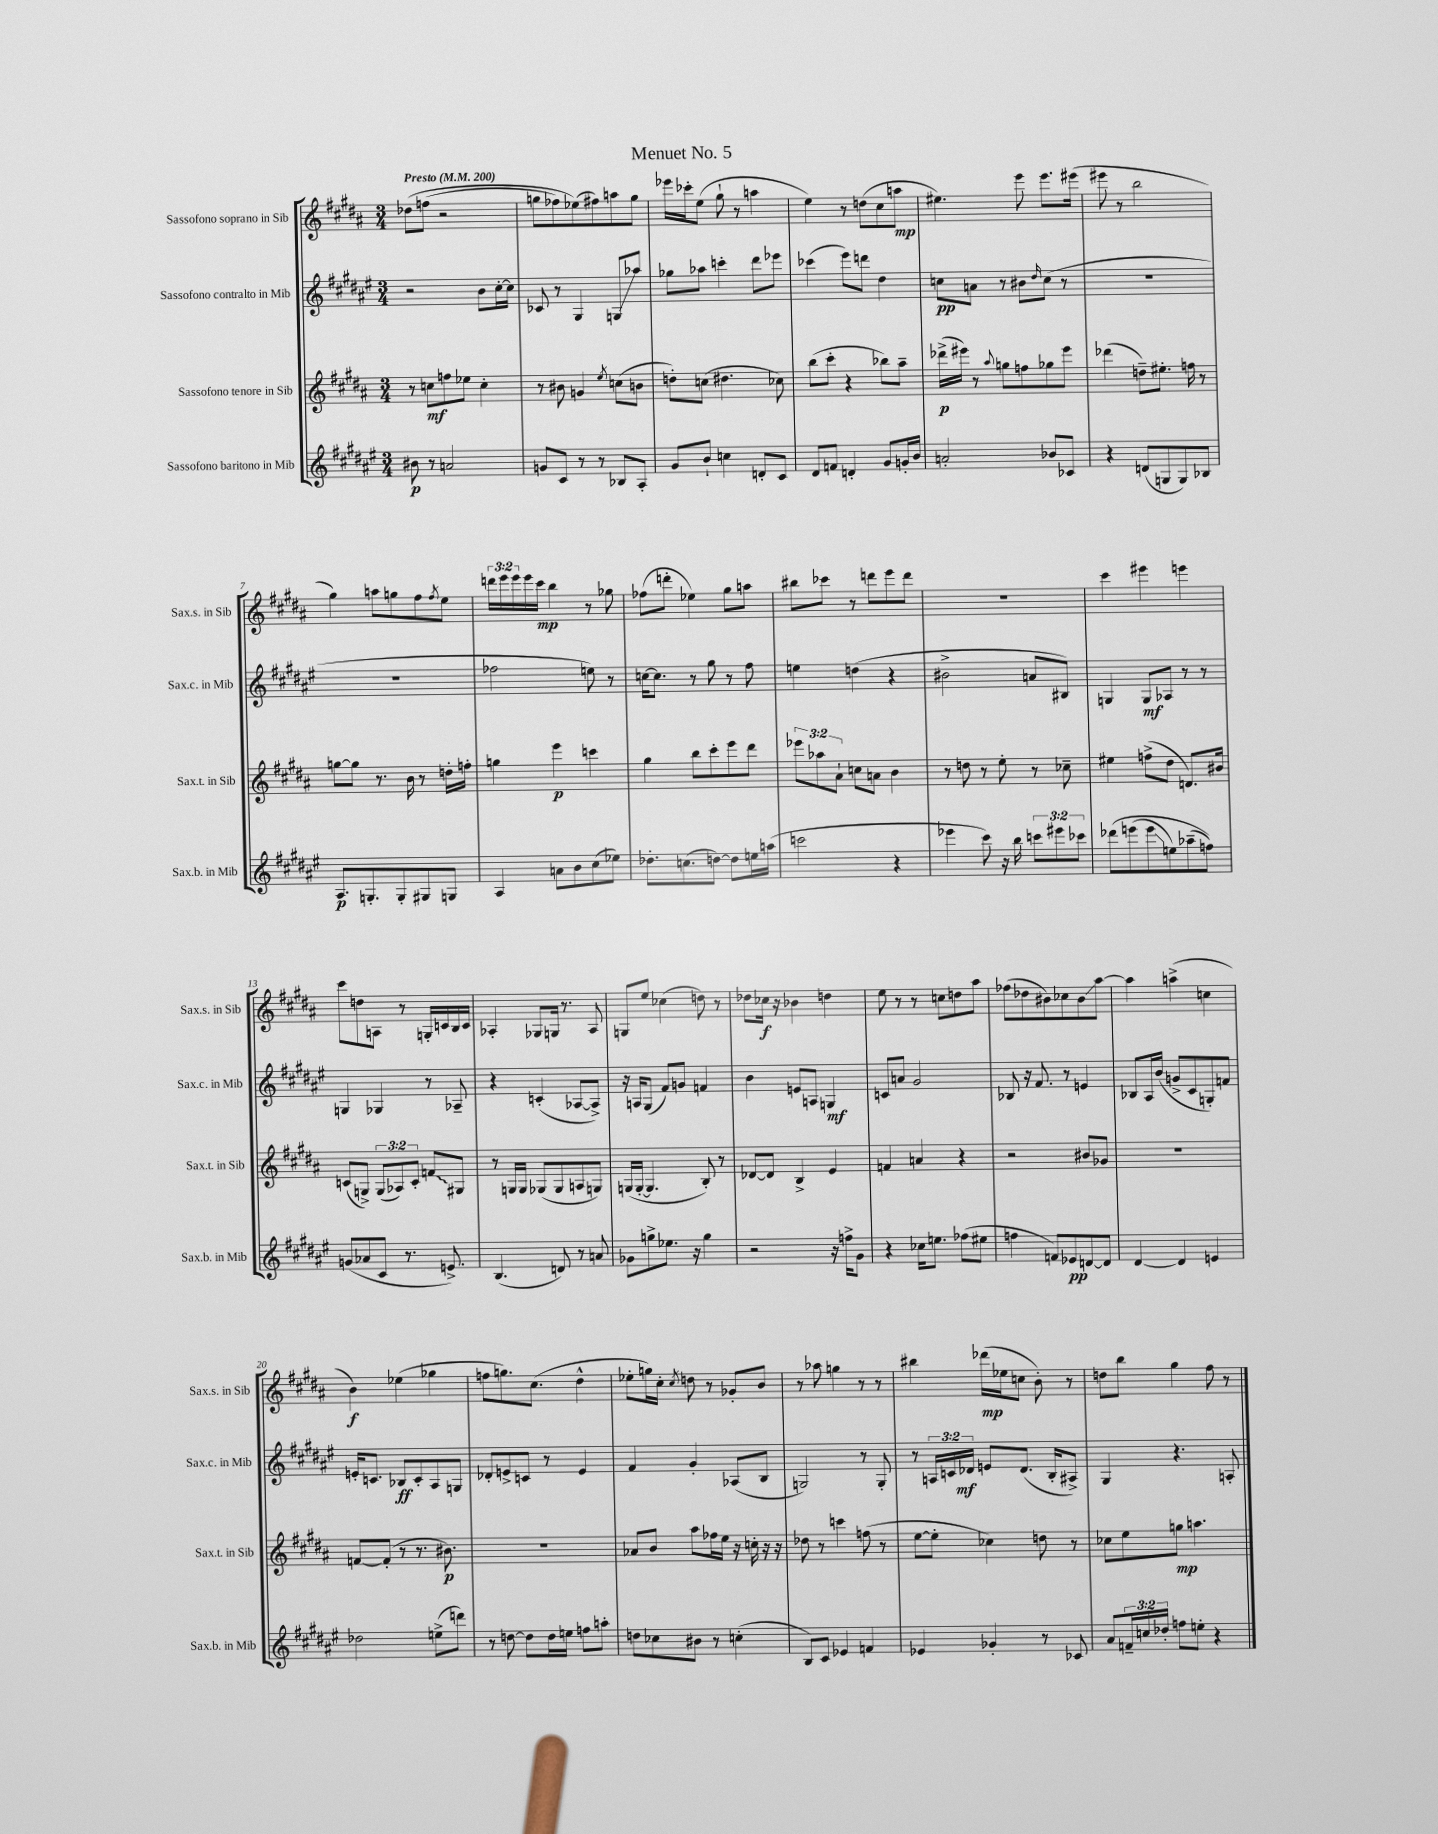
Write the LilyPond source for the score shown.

\header { title = "Menuet No. 5" }
<<
\new StaffGroup <<
\new Staff = "s0" \with { instrumentName = "Sassofono soprano in Sib" shortInstrumentName = "Sax.s. in Sib" } {
    \clef treble \key b \major \numericTimeSignature \time 3/4 \override Staff.TupletNumber.text = #tuplet-number::calc-fraction-text \tempo "Presto" 4 = 200
    des''8\( f''8( r2 |
    g''8 fes''8) ees''8(\) fis''8) a''8 g''8 |
    ees'''16 ces'''16-. e''8( gis''8-! r8 a''4 |
    e''4) r8 d''8( cis''8 a''8\mp |
    eis''4.) e'''8 e'''8. eis'''16( |
    eis'''8 r8 b''2 |
    gis''4) a''8 g''8 fis''8 \acciaccatura { fis''8 } e''8 |
    \tuplet 3/2 { d'''16 e'''16 e'''16 } e'''16 cis'''16\mp b''4 r8 ges''8 |
    fes''8( d'''8-. ees''4) gis''8 a''8 |
    bis''8 ces'''8 r8 d'''8 e'''8 d'''8 |
    R2. |
    cis'''4 eis'''4 e'''4 |
    cis'''8 d''8 a8 r8 g16-. c'16 b16 c'16 |
    aes4-. ges8 g16 r8. aes8 |
    g8 e''8 ces''4( d''8) r8 |
    des''8 ces''16\f r16 bes'4 d''4 |
    e''8 r8 r8 c''8 d''8 ais''8 |
    fes''8( des''8 bis'8) ces''8 bis'8\glissando ais''8~ |
    ais''4 a''4->( c''4 |
    b'4\f) ees''4( ges''4 |
    f''8 g''8.) cis''8.( dis''4-^ |
    ees''8-. g''16) cis''16-. \acciaccatura { cis''8 } d''8 r8 ges'8-. b'8 |
    r8 aes''8 g''4 r8 r8 |
    bis''4 des'''16\mp( ees''16 c''8 b'8-.) r8 |
    d''8 b''8 gis''4 fis''8 r8 \bar "|." |
}
\new Staff = "s1" \with { instrumentName = "Sassofono contralto in Mib" shortInstrumentName = "Sax.c. in Mib" } {
    \clef treble \key fis \major \numericTimeSignature \time 3/4 \override Staff.TupletNumber.text = #tuplet-number::calc-fraction-text
    r2 b'8 cis''16~-. cis''16 |
    ces'8 r8 gis4 g8\glissando aes''8 |
    ges''8 aes''8 c'''4-. dis'''8 ees'''8 |
    ces'''4( eis'''8) d'''8 dis''4 |
    c''8\pp a'8 r8 bis'8 \grace { dis''16 } c''8( r8 |
    R2. |
    R2. |
    fes''2 e''8) r8 |
    c''16~ c''8. r8 gis''8 r8 fis''8 |
    e''4 d''4( r4 |
    bis'2-> a'8 bis8) |
    g4 g8\mf aes8 r8 r8 |
    g4 ges4 r8 aes8-- |
    r4 c'4-.( aes8~ aes8->) |
    r16 a16 gis8( fis'8) g'8 f'4 |
    b'4 e'8 a8 g4\mf |
    c'8 a'8 gis'2 |
    bes8 r16 fis'8. r8 e'4 |
    bes8 ais16 b'16( g'8-> cis'8 g8-.) f'8 |
    e'16-. c'8. bes8\ff c'8-. ais8 g8 |
    des'8-. e'8-> c'8 r8 e'4 |
    fis'4 gis'4-. aes8( b8 |
    g2) r8 g8-. |
    r8 \tuplet 3/2 { a16 c'16 des'16\mf } e'8 des'8.( b16-. ais8->) |
    gis4 r4. a8-. \bar "|." |
}
\new Staff = "s2" \with { instrumentName = "Sassofono tenore in Sib" shortInstrumentName = "Sax.t. in Sib" } {
    \clef treble \key b \major \numericTimeSignature \time 3/4 \override Staff.TupletNumber.text = #tuplet-number::calc-fraction-text
    r8 c''8\mf f''8 ees''8 c''4-. |
    r8 bis'8 g'4 \acciaccatura { e''8 } c''8( b'8 |
    d''8-.) c''8( dis''4. ces''8) |
    b''8( cis'''8-. r4 bes''8) ais''8-- |
    des'''16->\p( eis'''16) r8 \appoggiatura { ais''8 } g''8 f''8 ges''8 eis'''8 |
    des'''4( d''8--) eis''8.-. f''16 r8 |
    g''8~ g''8 r8. b'16 r8 d''16-. f''16-. |
    g''4 e'''4\p c'''4 |
    gis''4 b''8 cis'''8-. e'''8 dis'''8 |
    \tuplet 3/2 { ees'''8 aes''8 ais'8-! } c''8 a'8 b'4 |
    r8 d''8 r8 e''8-. r8 ces''8-- |
    eis''4 f''8->( dis''8 d'8.) bis'16 |
    c'8( g8->) \tuplet 3/2 { g8( aes8) c'8-. } \once \override Glissando.style = #'zigzag f'8\glissando gis8 |
    r8 g16 g16 ges8( ges8 a8 g8) |
    g16( g16~-. g4. b8-.) r8 |
    des'8~ des'8 b4-> e'4 |
    f'4 a'4 r4 |
    r2 bis'8 ges'8 |
    R2. |
    f'8~ f'8-.( r8 r8. bis'8.\p) |
    R2. |
    aes'8 b'8 ais''8 fes''16 e''16 r16 c''16-. r16 r16 |
    des''8 r8 c'''4 f''8( r8 |
    e''8~ e''8-. ces''4) d''8 r8 |
    ces''8 e''8 g''8\mp a''4. \bar "|." |
}
\new Staff = "s3" \with { instrumentName = "Sassofono baritono in Mib" shortInstrumentName = "Sax.b. in Mib" } {
    \clef treble \key fis \major \numericTimeSignature \time 3/4 \override Staff.TupletNumber.text = #tuplet-number::calc-fraction-text
    bis'8\p r8 a'2 |
    g'8 cis'8 r8 r8 bes8 ais8-. |
    gis'8 b'8-! c''4 d'8-. cis'8 |
    dis'8 f'8 d'4-. gis'8 g'16-. b'16 |
    a'2-. bes'8 ces'8 |
    r4 d'8( g8 g8) bes8 |
    ais8.\p g8.-. g8-. gis8 g8 |
    ais4 a'8 b'8 cis''8( ees''8) |
    des''8.-. c''8.( d''8~) d''8 e''16 a''16( |
    c'''2 r4 |
    ees'''4 cis'''8) r16 b''16 \tuplet 3/2 { c'''8 eis'''8 ces'''8 } |
    des'''8\( e'''8( e'''8\glissando e''8) aes''8--( f''8)\) |
    g'8( aes'8 cis'8 r8. e'8.->) |
    b4.( d'8) r8 a'8 |
    ges'8 g''8-> ees''8. r16 g''4 |
    r2 r16 f''16-> gis'8 |
    r4 ces''16 e''8. fes''8( eis''8 |
    f''4 f'8) ees'8\pp d'8~ d'8 |
    dis'4~ dis'4 e'4 |
    des''2 e''8->( d'''8) |
    r8 d''8~ d''8 d''16 e''16 f''8 a''8-. |
    d''8 ces''8 bis'8 r8 c''4-.( |
    b8) cis'8 ees'4 f'4 |
    ees'4 ges'4-. r8 ces'8 |
    ais'8 \tuplet 3/2 { f'16-- c''16 des''16-. } f''8 e''8-. r4 \bar "|." |
}
>>
>>
